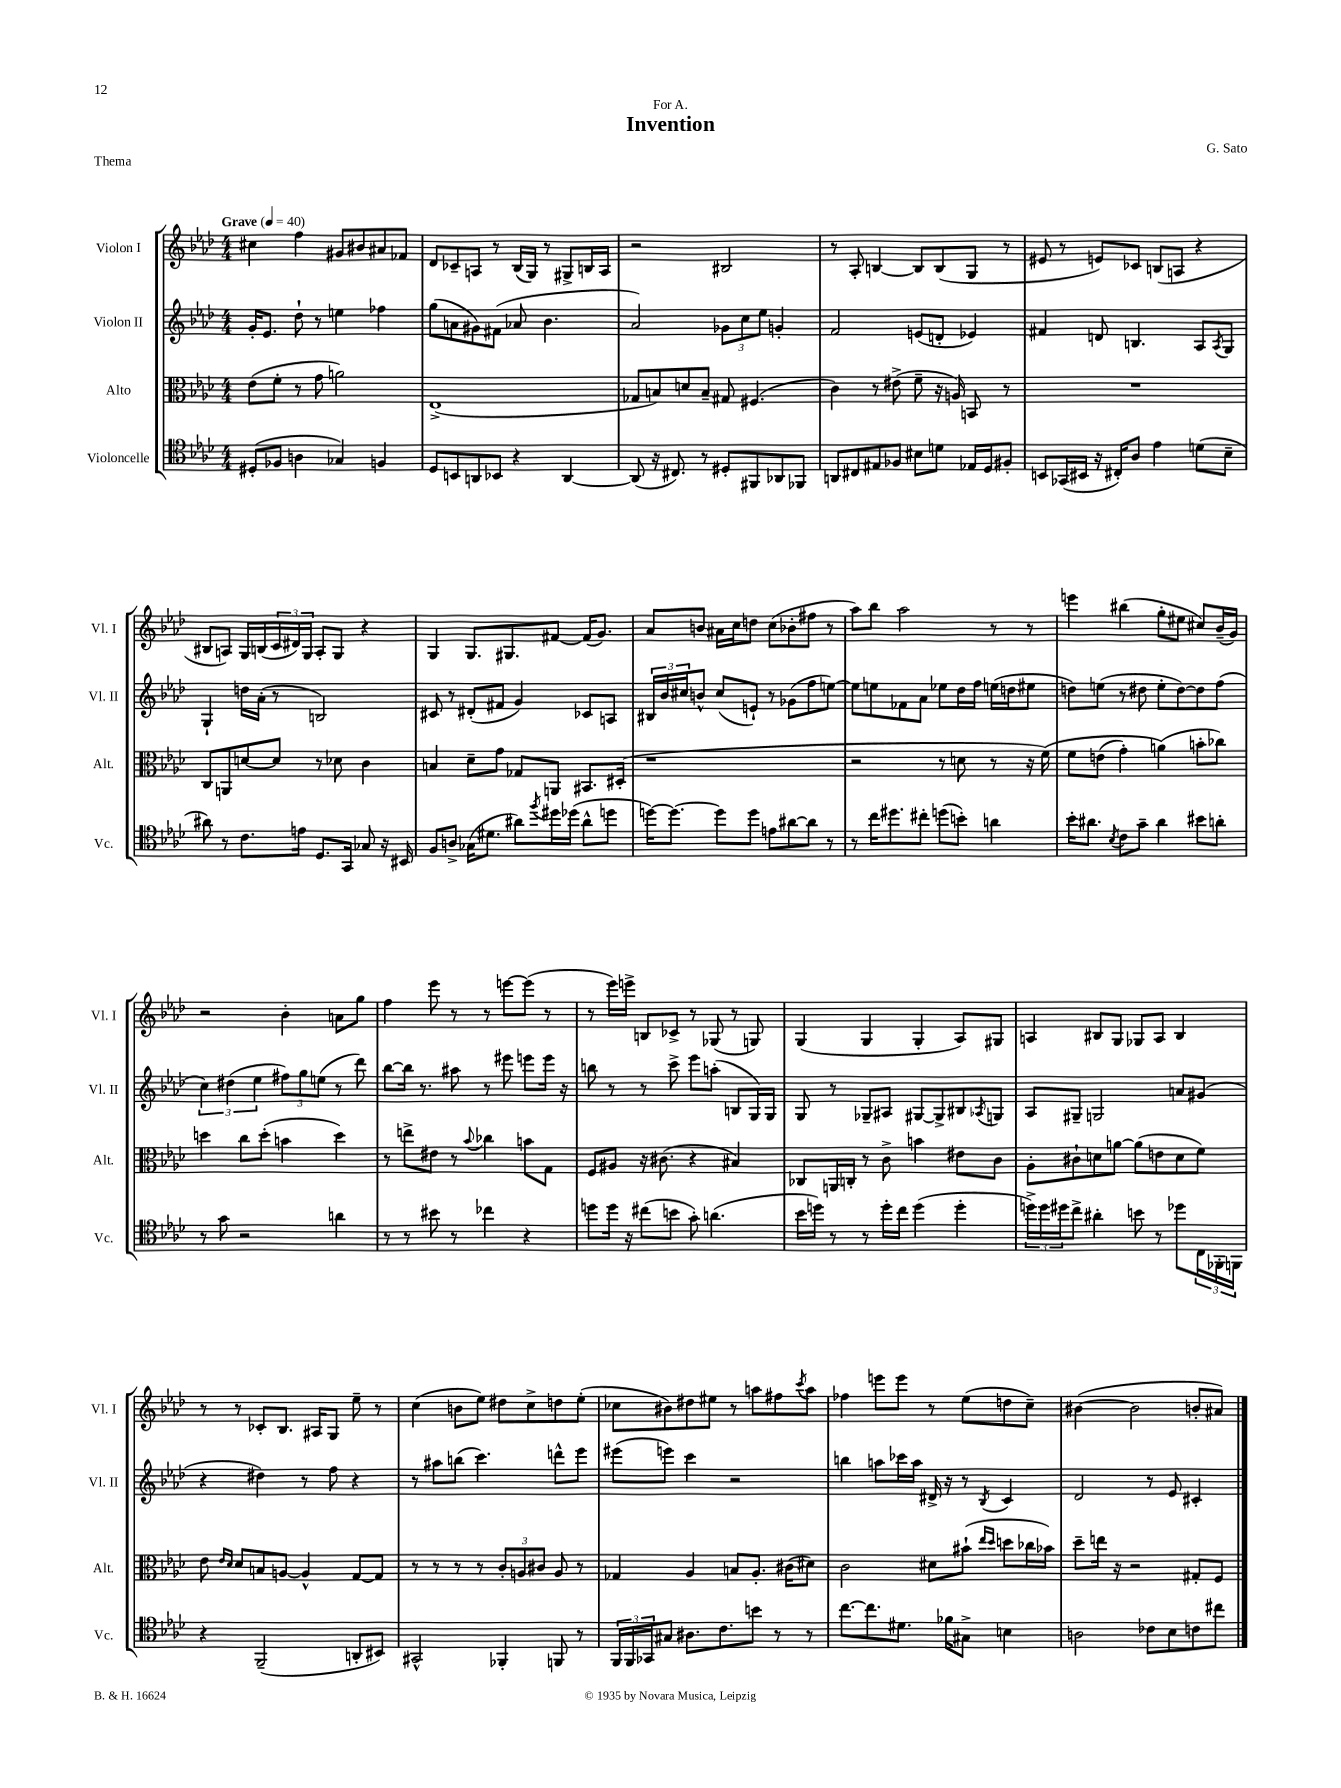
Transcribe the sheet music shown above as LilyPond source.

\header { title = "Invention" composer = "G. Sato" dedication = "For A." piece = "Thema" }
<<
\new StaffGroup <<
\new Staff = "s0" \with { instrumentName = "Violon I" shortInstrumentName = "Vl. I" } {
    \clef treble \key aes \major \numericTimeSignature \time 4/4 \tempo "Grave" 4 = 40
    cis''4 f''4 gis'8 bis'8 ais'8 fes'8 |
    des'8 ces'8-- a8 r8 bes16( g16) r8 gis8-> b16 a16 |
    r2 bis2 |
    r8 aes8-. b4~ b8 b8( g8 r8 |
    eis'8 r8 e'8) ces'8 b8( a8 r4 |
    bis8 a8) g16 b16( \tuplet 3/2 { c'16 dis'16) g16 } a8-. g8 r4 |
    g4 g8. gis8. fis'8~ fis'16( g'8.) |
    aes'8 b'8 ais'16 c''16 d''8 c''8( bes'8-. fis''8 r8 |
    aes''8) bes''8 aes''2 r8 r8 |
    e'''4 bis''4( g''8-. eis''8 cis''8) bes'16--( g'16) |
    r2 bes'4-. a'8 g''8 |
    f''4 ees'''8 r8 r8 e'''8~ e'''8( r8 |
    r8 ees'''16) e'''16-> b8 ces'8-> r8 ges8( r8 g8) |
    g4( g4 g4-. aes8) gis8 |
    a4 bis8 g8 ges8 a8 bis4 |
    r8 r8 ces'8-. bes8. ais16 g8 ees''8-- r8 |
    c''4( b'8 ees''8) dis''8 c''8-> d''8 ees''8-.( |
    ces''8 bis'8) dis''8 eis''8 r8 a''8 fis''8 \acciaccatura { c'''8 } a''8 |
    fes''4 e'''8 e'''8 r8 ees''8( d''8 c''8--) |
    bis'4~( bis'2 b'8-. ais'8) \bar "|." |
}
\new Staff = "s1" \with { instrumentName = "Violon II" shortInstrumentName = "Vl. II" } {
    \clef treble \key aes \major \numericTimeSignature \time 4/4
    g'16-. ees'8. des''8-! r8 e''4 fes''4 |
    g''8( a'8 gis'8) fis'8( aes'8 bes'4. |
    aes'2) \tuplet 3/2 { ges'8 c''8 ees''8 } g'4-. |
    f'2 e'8( d'8-. ees'4) |
    fis'4 d'8 b4. aes8 \acciaccatura { aes8 } g8 |
    g4-! d''16 aes'16-.( r8 b2) |
    cis'8 r8 dis'8-.( fis'8 g'4) ces'8 a8 |
    \tuplet 3/2 { bis16 bes'16 cis''16 } b'8-^ cis''8( e'8-!) r8 ges'8( f''8 e''8~) |
    e''8 e''8 fes'8 aes'8 ees''8 des''16 f''16 e''16( d''16 eis''8 |
    d''8) e''8( r8 dis''8 e''8-. dis''8~) dis''8 f''8( |
    \tuplet 3/2 { c''4) dis''4( ees''4 } \tuplet 3/2 { fis''8) g''8 e''8( } r8 des'''8) |
    bes''8~ bes''16 r8. ais''8 r8 eis'''8 e'''8 e'''16 r16 |
    b''8 r8 r8 c'''8-> ees'''8 a''8-.( b8 g16) g16 |
    g8 r8 ges8-- ais8 gis8~ gis8-> bis8 \acciaccatura { aes8 } g8 |
    aes8 gis8-- g2 a'8 gis'8( |
    r4 dis''4) r8 f''8 r4 |
    r8 ais''8 b''8( c'''4.) d'''8-^ ees'''8 |
    eis'''8( e'''8) c'''4 r2 |
    b''4 a''8 ces'''16 a''16 dis'16-> r16 r8 \acciaccatura { bes8 } c'4 |
    des'2 r8 ees'8 cis'4-. \bar "|." |
}
\new Staff = "s2" \with { instrumentName = "Alto" shortInstrumentName = "Alt." } {
    \clef alto \key aes \major \numericTimeSignature \time 4/4
    ees'8( f'8-. r8 g'8 a'2) |
    ees1->( |
    ges8 b8) d'8 b8-- gis8 fis4.( |
    c'4) r8 eis'8->( f'8-- r16 a16) b,8 r8 |
    R1 |
    c8 a,8 d'8~ d'8 r8 des'8 c'4 |
    b4 des'8-- g'8 ges8 a,8 bis,8. dis16-.( |
    r1 |
    r2 r8 d'8 r8 r16 f'16)\( |
    f'8 e'8( g'4-.) a'4(\) b'8-. ces''8) |
    d''4 c''8 d''8-.( b'4 d''4) |
    r8 e''8-> eis'8 r8 \appoggiatura { bes'8 } ces''4 b'8 g8 |
    f8 ais8 r16 cis'8.( r4 bis4) |
    ces8 a,16 c16-. r8 c'8-> b'4 eis'8 c'8 |
    aes8-. cis'8-! d'8 a'8~ a'8( e'8 d'8 f'8) |
    ees'8 \grace { ees'16 des'16 } des'8 b8 a8~ a4-^ g8~ g8 |
    r8 r8 r8 r8 \tuplet 3/2 { c'8-. a8 cis'8 } a8 r8 |
    ges4 aes4 b8 aes8.-. cis'16( dis'8) |
    c'2 dis'8 bis'8-!( \grace { ees''16 des''16 } d''8 ces''16 bes'16) |
    des''8-- e''16 r16 r2 gis8-. f8 \bar "|." |
}
\new Staff = "s3" \with { instrumentName = "Violoncelle" shortInstrumentName = "Vc." } {
    \clef tenor \key aes \major \numericTimeSignature \time 4/4
    dis8-.( fes8 a4 ges4) f4 |
    des8 b,8 a,8 bes,8 r4 a,4~ |
    a,8( r16 cis8.) r8 dis8-. fis,8 aes,8 fes,8 |
    a,8 cis8 eis8 fes8 bis8 d'8 ees16 des16 fis8-. |
    b,8 ges,16( bis,16 r16 cis16-.) aes8 ees'4 d'8( bes8-- |
    ais'8) r8 c'8. e'16 des8. g,16 ges8 r16 bis,16 |
    f8 a8-> ges16( dis'8. ais'8) \acciaccatura { f''8 } dis''16 des''16( ais'8-^ d''8 |
    d''16~) d''8.~ d''8 d''8 e'8 ais'8~ ais'8 r8 |
    r8 c''16 dis''8. cis''8-. d''8( b'8-.) a'4 |
    bes'16-. ais'8. \acciaccatura { bes8 } c'8 g'8-- ais'4 bis'8 a'8-. |
    r8 g'8 r2 a'4 |
    r8 r8 bis'8 r8 ces''4 r4 |
    d''8 d''16 r16 cis''8( b'8 g'8-.) a'4.( |
    bes'16 d''16) r8 r8 d''16-. c''16 d''4( d''4-. |
    \tuplet 3/2 { d''16->) d''16 dis''16 } c''8-> ais'4-. b'8 r8 des''8 \tuplet 3/2 { c16 fes,16-. f,16 } |
    r4 f,2--( a,8-. bis,8) |
    gis,2-^ fes,4-. f,8 r8 |
    \tuplet 3/2 { f,16 f,16 ges,16 } gis8 ais8. c'8. b'8 r8 r8 |
    c''8.~ c''8. dis'8. fes'16 gis8-> b4 |
    a2 ces'8 bes8 c'8 cis''8 \bar "|." |
}
>>
>>
\layout { \context { \Score \remove "Bar_number_engraver" } }
